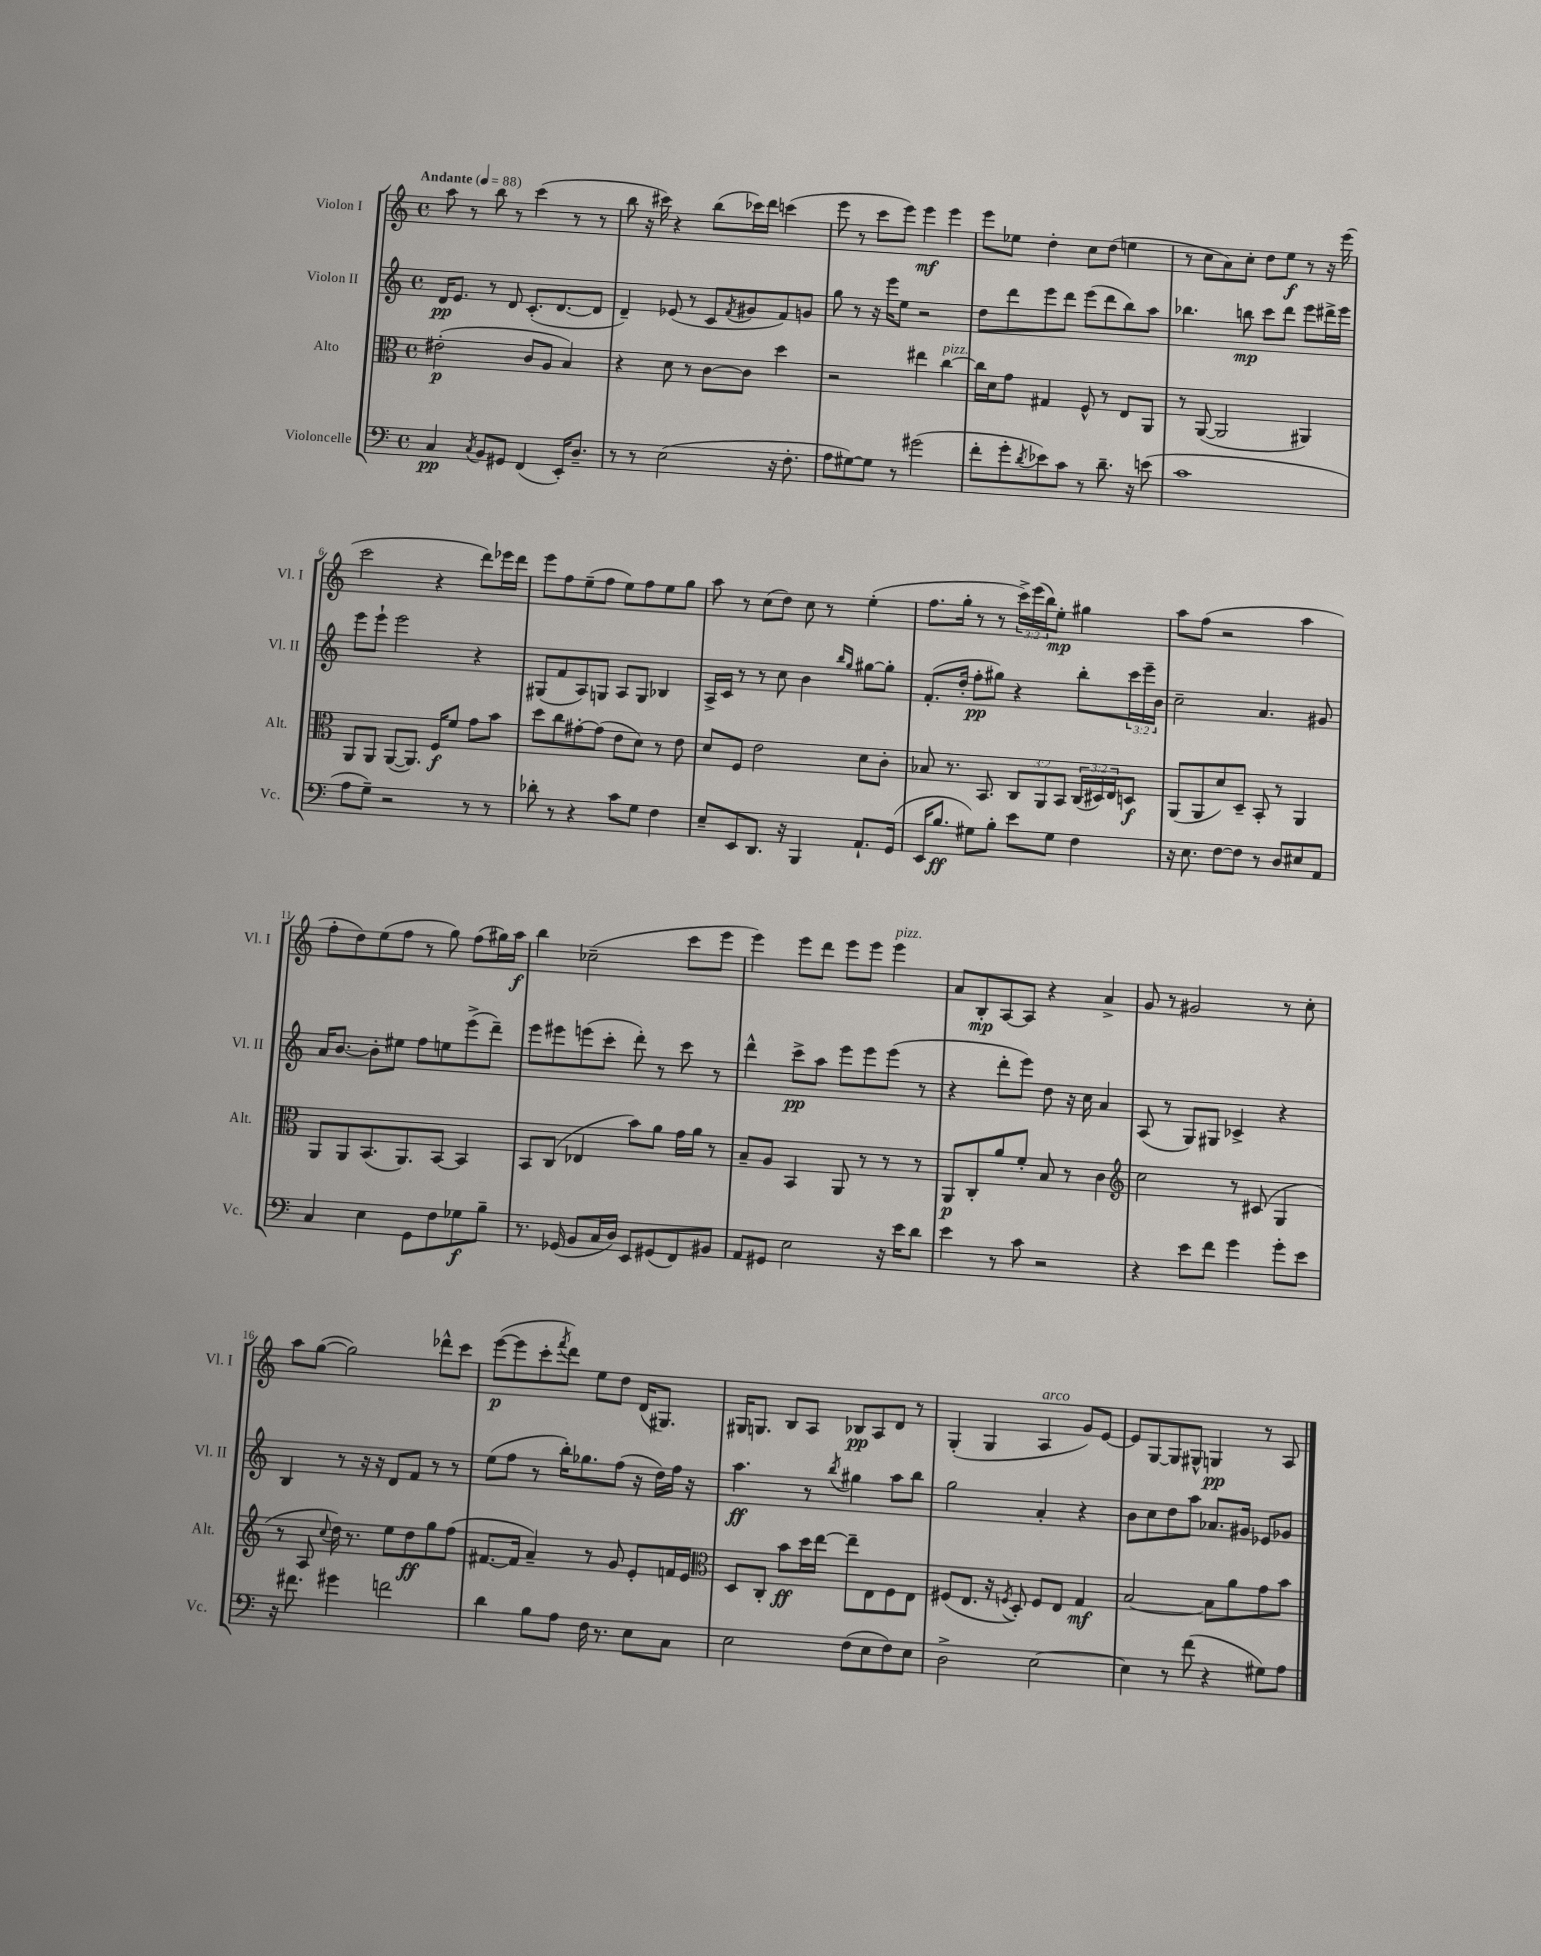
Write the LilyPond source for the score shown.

<<
\new StaffGroup <<
\new Staff = "s0" \with { instrumentName = "Violon I" shortInstrumentName = "Vl. I" } {
    \clef treble \key c \major \defaultTimeSignature \time 4/4 \override Staff.TupletNumber.text = #tuplet-number::calc-fraction-text \tempo "Andante" 4 = 88
    a''8 r8 b''8 r8 c'''4( r8 r8 |
    b''8 r16 cis'''16) r4 b''8( ces'''16) d'''16 c'''4( |
    e'''8 r8 c'''8 e'''8) e'''4\mf e'''4 |
    e'''8 ees''8 d''4-. c''8 d''8( e''4 |
    r8 c''8 a'8) c''8-. d''8 e''8\f r8 r16 e'''16( |
    c'''2 r4 d'''8) ees'''16 d'''16 |
    e'''8 f''8 e''8--( f''8 e''8) f''8 e''8 g''8 |
    a''8 r8 c''8( d''8) c''8 r8 e''4-.( |
    f''8. g''16-. r8 r8 \tuplet 3/2 { c'''16->) e'''16( b''16) } e''8-.\mp gis''4 |
    a''8 f''8( r2 a''4 |
    f''8-. d''8) e''8( f''8 r8 g''8) f''8( gis''16) a''16\f |
    b''4 ces''2--( c'''8 e'''8 |
    e'''4) e'''8 d'''8 e'''8 e'''8 e'''4^\markup { \italic "pizz." } |
    a'8 b8-.\mp a8~ a8 r4 a'4-> |
    g'8 r8 gis'2 r8 c''8-. |
    a''8 g''8~( g''2) des'''8-^ c'''8 |
    e'''8~\p( e'''8 c'''8-. \acciaccatura { f'''8 } d'''8) e''8 d''8 d'16( gis8.) |
    gis16 g8. b8 a8 bes8\pp a8 d'8 r8 |
    g4-.( g4 a4^\markup { \italic "arco" } g'8) e'8~ |
    e'8 g8~ g8 gis8-^ g4\pp r8 a8 \bar "|." |
}
\new Staff = "s1" \with { instrumentName = "Violon II" shortInstrumentName = "Vl. II" } {
    \clef treble \key c \major \defaultTimeSignature \time 4/4 \override Staff.TupletNumber.text = #tuplet-number::calc-fraction-text
    d'16\pp e'8. r8 d'8 c'8.-.( d'8.~ d'8 |
    d'4--) ees'8( r8 c'8 \acciaccatura { f'8 } gis'8 f'8) g'8 |
    g''8 r8 r16 e'''16 e''8 r2 |
    d''8 d'''8 e'''8 d'''8 e'''8( d'''8 b''8) a''8 |
    bes''4. b''8\mp c'''8 d'''8 e'''8 dis'''16-> e'''16 |
    e'''8 e'''8-! e'''2 r4 |
    gis8( f'8 a8) g8 a8 g8 bes4 |
    a16-> c'16 r8 r8 c''8 b'4 \grace { b''16 g''16 } gis''8~ gis''8-. |
    f'8.-.( d''16-. f''8-.\pp gis''8) r4 b''8-. \tuplet 3/2 { c'''16 e'''16-- b'16 } |
    c''2-- a'4. gis'8 |
    a'16 b'8.~ b'8-. eis''8 f''8 e''8 e'''8->( d'''8--) |
    e'''8 eis'''8 e'''8( c'''8-. d'''8-.) r8 c'''8 r8 |
    d'''4-^ c'''8->\pp a''8 e'''8 e'''8 e'''8( r8 |
    r4 d'''8-. e'''8) d''8 r16 c''16 a'4 |
    a8( r8 g8) gis8 ces'4-> r4 |
    b4 r8 r16 r16 d'8 f'8 r8 r8 |
    e''8( f''8 r8 b''16-.) ges''8. f''8( r16 d''16) f''16 r16 |
    a''4.\ff r8 \acciaccatura { b''8 } gis''4 a''8 b''8 |
    g''2 a'4-. r4 |
    b'8 c''8 d''8 a''8 aes'8. gis'16 ees'8 ges'8 \bar "|." |
}
\new Staff = "s2" \with { instrumentName = "Alto" shortInstrumentName = "Alt." } {
    \clef alto \key c \major \defaultTimeSignature \time 4/4 \override Staff.TupletNumber.text = #tuplet-number::calc-fraction-text
    eis'2-.\p( c'8 a8 b4) |
    r4 d'8 r8 c'8~ c'8 d''4 |
    r2 eis''4 c''4~^\markup { \italic "pizz." } |
    c''16 d'16 g'8 gis4 f8-^ r8 e8 a,8 |
    r8 a,8~( a,2 ais,4) |
    a,8 a,8 a,8~( a,8.) f16\f f'8 g'8 b'8 |
    d''8 c''8 gis'8~-. gis'8( e'8 d'8) r8 e'8 |
    d'8 f8 e'2 d'8 c'8-. |
    bes8 r8. b,8. \tuplet 3/2 { c8 a,8 b,8 } \tuplet 3/2 { c16( dis16) e16 } d8\f |
    a,8( a,8 d'8) d8-- b,8-. r8 a,4 |
    a,8 a,8 b,8.( a,8.) b,8~ b,4 |
    b,8 c8( ees4 b'8) a'8 g'16 a'16 r8 |
    b8-- a8 b,4 a,8 r8 r8 r8 |
    a,8\p c8-. a'8 f'8-. b8 r8 c'4 |
    \clef treble c''2 r8 cis'8( g4 |
    r8 a8 \appoggiatura { c''8 } d''16) r8. e''8 d''8\ff g''8 f''8( |
    fis'8.~ fis'16 a'4--) r8 g'8 e'8-. f'16 e'16 |
    \clef alto d8 c8-. b'8\ff d''16 e''16~ e''8-- e8 f8 e8 |
    fis8( e8. r16 \acciaccatura { f8 } d8-.) f8 e8 g4\mf |
    b2~ b8 a'8 g'8 b'8 \bar "|." |
}
\new Staff = "s3" \with { instrumentName = "Violoncelle" shortInstrumentName = "Vc." } {
    \clef bass \key c \major \defaultTimeSignature \time 4/4
    c4\pp \acciaccatura { c8 } b,8 gis,8 f,4( e,16-.) d8.-- |
    r8 r8 e2( r16 f8.-. |
    a8 gis8~) gis8 r8 gis'2( |
    f'8-. g'8-. \acciaccatura { d'8 } ees'8) c'8 r8 d'8.-- r16 e'8( |
    c'1 |
    a8 g8--) r2 r8 r8 |
    des'8-. r8 r4 c'8 g8 f4 |
    e8-- e,8 d,8. r16 b,,4 a,8.-! g,16( |
    e,16 b8.\ff gis8) b8-. e'8 gis8 f4 |
    r16 e8. f8~ f8 r8 d8 eis8 a,8 |
    c4 e4 g,8 f8 ges8\f b8-- |
    r8. ges,16( b,8 c16 d16) e,8 gis,8( f,8) bis,8 |
    a,8 gis,8 e2 r16 e'16 d'8 |
    e'4 r8 c'8 r2 |
    r4 e'8 f'8 g'4 g'8-. e'8 |
    r16 fis'8. gis'4 f'2 |
    d'4 b8 a8 f16 r8. e8 c8 |
    e2 f8( e8 f8) e8 |
    d2-> e2~ |
    e4 r8 f'8( r4 gis8) a8 \bar "|." |
}
>>
>>
